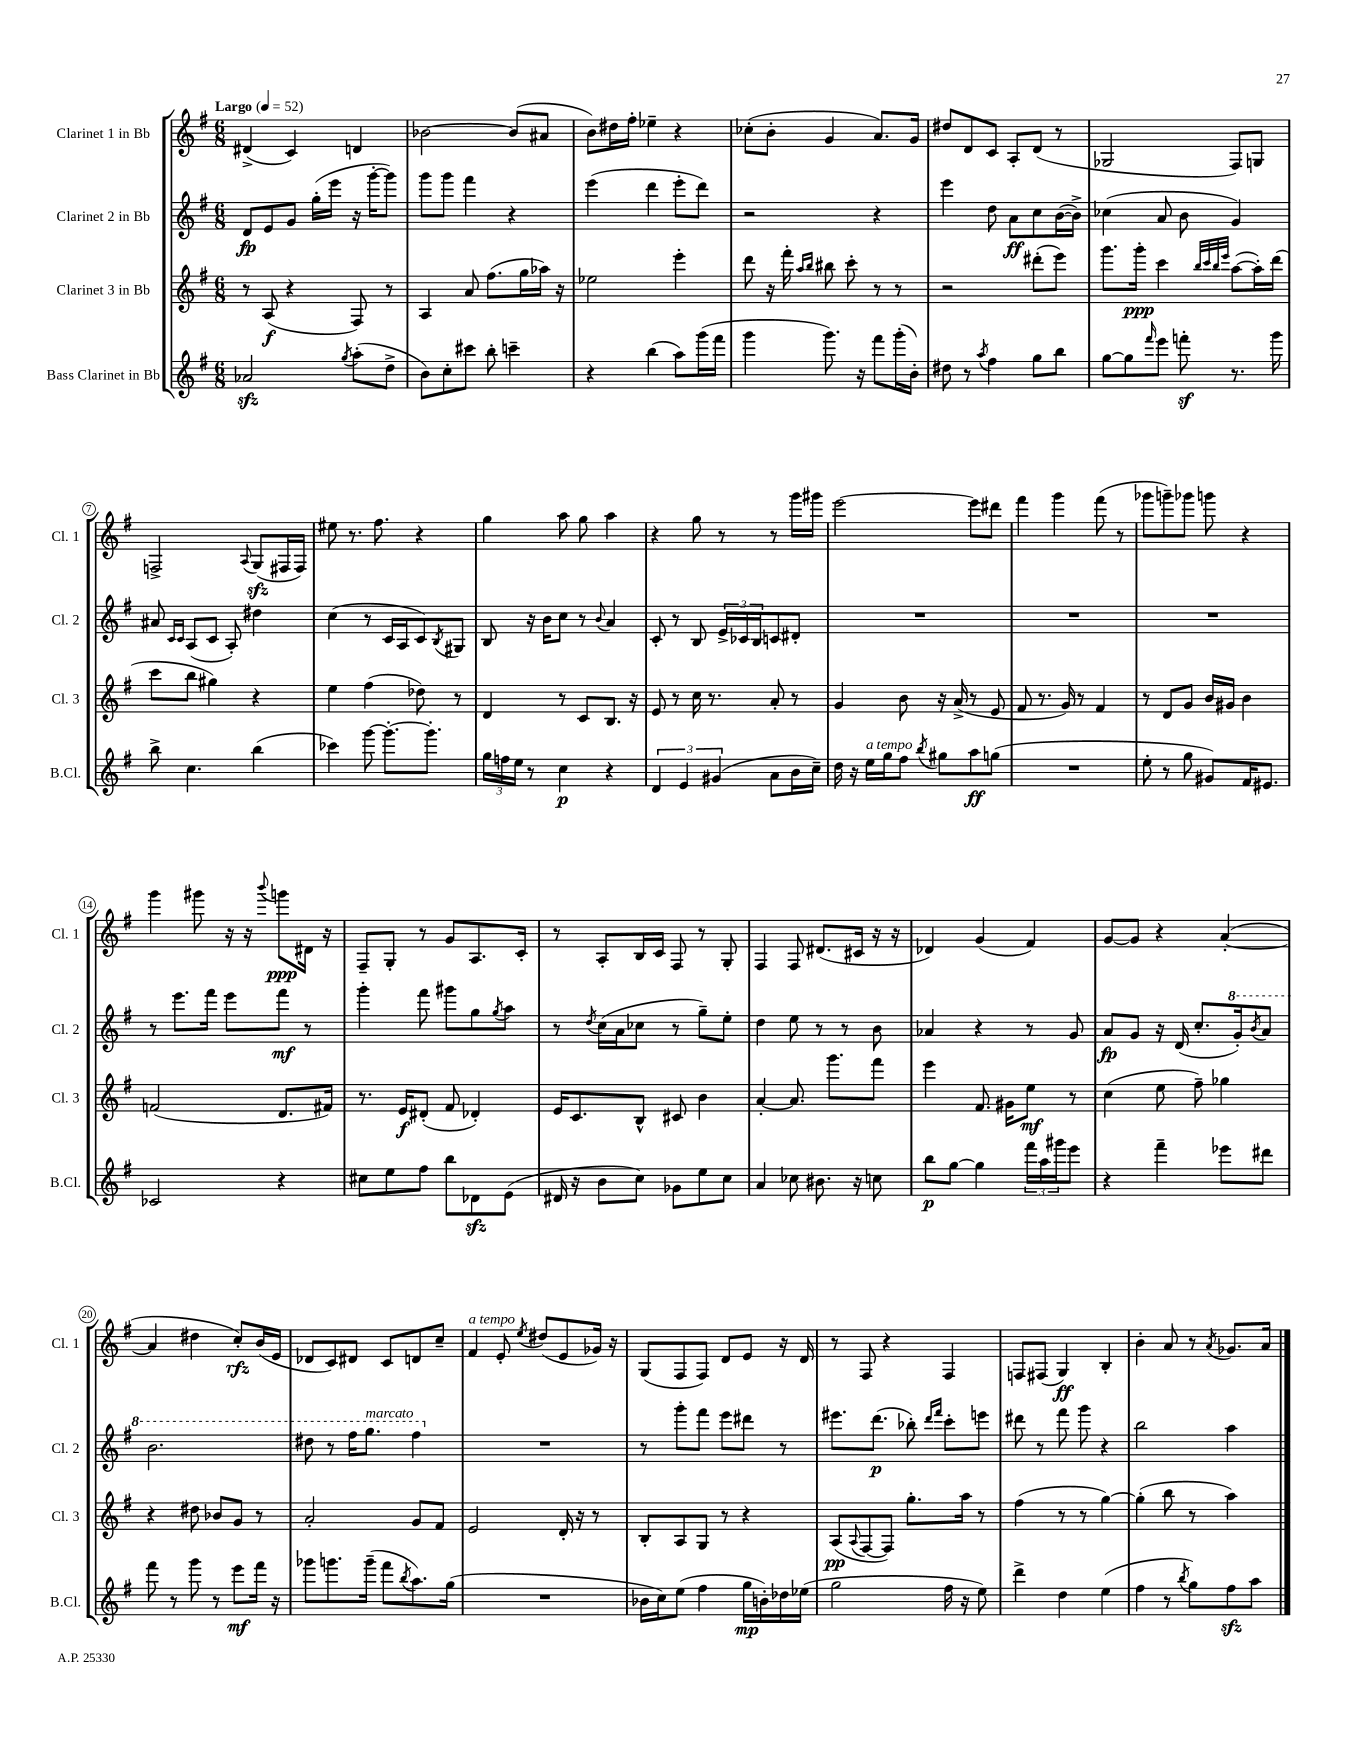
<<
\new StaffGroup <<
\new Staff = "s0" \with { instrumentName = "Clarinet 1 in Bb" shortInstrumentName = "Cl. 1" } {
    \clef treble \key g \major \numericTimeSignature \time 6/8 \tempo "Largo" 4 = 52
    dis'4->( c'4) d'4 |
    bes'2~ bes'8( ais'8 |
    b'8) dis''16 fis''16-. ees''4-- r4 |
    ces''8-.( b'8-. g'4 a'8.) g'16 |
    dis''8 d'8 c'8 a8-. d'8( r8 |
    ges2 fis8) g8 |
    f2-> \appoggiatura { a8 } g8\sfz( fis16 fis16) |
    eis''8 r8. fis''8. r4 |
    g''4 a''8 g''8 a''4 |
    r4 g''8 r8 r8 g'''16 gis'''16 |
    e'''2~ e'''8 dis'''8 |
    fis'''4 g'''4 fis'''8( r8 |
    ges'''8 g'''8--) ges'''8 g'''8 r4 |
    g'''4 gis'''8 r16 r16 \appoggiatura { b'''8 } g'''8\ppp dis'16 r16 |
    fis8-- g8-. r8 g'8 a8. c'16-. |
    r8 a8-. b16 c'16 fis8 r8 g8-. |
    fis4 fis8 dis'8.( cis'16 r16 r16 |
    des'4) g'4( fis'4) |
    g'8~ g'8 r4 a'4~-.( |
    a'4 dis''4 c''8-.\rfz) b'16( e'16 |
    des'8 c'8) dis'8 c'8 d'8 c''8-- |
    fis'4^\markup { \italic "a tempo" } e'8-. \acciaccatura { e''8 } dis''8( e'8 ges'16) r16 |
    g8( fis8 fis8) d'8 e'8 r16 d'16 |
    r8 fis8 r4 fis4 |
    f8 fis8( g4\ff) b4-. |
    b'4-. a'8 r8 \acciaccatura { a'8 } ges'8. a'16 \bar "|." |
}
\new Staff = "s1" \with { instrumentName = "Clarinet 2 in Bb" shortInstrumentName = "Cl. 2" } {
    \clef treble \key g \major \numericTimeSignature \time 6/8
    d'8\fp e'8 g'8 g''16-.( e'''16 r16 g'''16~-. g'''8) |
    g'''8 g'''8 fis'''4 r4 |
    e'''4( d'''4 e'''8-. d'''8) |
    r2 r4 |
    e'''4 d''8 a'8\ff c''8 b'16~( b'16->) |
    ces''4( a'8 b'8 g'4) |
    ais'8 \grace { c'16 c'16 } a8( c'8 a8-.) dis''4 |
    c''4( r8 c'16 a16 c'8) \acciaccatura { b8 } gis8 |
    b8 r16 b'16 c''8 r8 \appoggiatura { b'8 } a'4 |
    c'8-. r8 b8 \tuplet 3/2 { e'16-> ces'16 b16 } c'8 dis'8-. |
    R2. |
    R2. |
    R2. |
    r8 e'''8. fis'''16 e'''8 fis'''8\mf r8 |
    g'''4-. fis'''8 gis'''8 g''8 \acciaccatura { g''8 } a''8 |
    r8 \acciaccatura { d''8 } c''16( a'16 ces''8 r8 g''8--) e''8-. |
    d''4 e''8 r8 r8 b'8 |
    aes'4 r4 r8 g'8 |
    a'8\fp g'8 r16 d'16( c''8.-. \ottava #1 g''16-.) \acciaccatura { b''8 } a''8 |
    b''2. |
    dis'''8 r8 fis'''16 g'''8.^\markup { \italic "marcato" } fis'''4 \ottava #0 |
    R2. |
    r8 g'''8-. fis'''8 e'''8 dis'''8 r8 |
    eis'''8. d'''8.\p( bes''8-.) \grace { d'''16 fis'''16 } c'''8-. e'''8 |
    dis'''8 r8 fis'''8 g'''8 r4 |
    b''2 a''4 \bar "|." |
}
\new Staff = "s2" \with { instrumentName = "Clarinet 3 in Bb" shortInstrumentName = "Cl. 3" } {
    \clef treble \key g \major \numericTimeSignature \time 6/8
    r8 a8\f( r4 fis8) r8 |
    a4 a'8 fis''8.( g''16 aes''16) r16 |
    ees''2 e'''4-. |
    d'''8 r16 fis'''16-. \grace { a''16 b''16 } bis''8 c'''8-. r8 r8 |
    r2 dis'''8-.( e'''8) |
    g'''8. g'''16-.\ppp c'''4 \grace { b''32 c'''32 b''32 e'''32 } a''8~( a''16-.) d'''16( |
    c'''8 b''8 gis''4) r4 |
    e''4 fis''4( des''8) r8 |
    d'4 r8 c'8 b8. r16 |
    e'8 r8 c''16 r8. a'8-. r8 |
    g'4 b'8 r16 a'16->( r8 e'8 |
    fis'8 r8. g'16) r8 fis'4 |
    r8 d'8 g'8 b'16 gis'16 b'4 |
    f'2( d'8. fis'16) |
    r8. e'16\f dis'8-.( fis'8 des'4-.) |
    e'16 c'8. b8-^ cis'8 b'4 |
    a'4~-. a'8. g'''8. fis'''8 |
    e'''4 fis'8. gis'16 e''8\mf r8 |
    c''4( e''8 fis''8--) ges''4 |
    r4 dis''8 bes'8 g'8 r8 |
    a'2-. g'8 fis'8 |
    e'2 d'16-. r16 r8 |
    b8-. a8 g8 r8 r4 |
    a8\pp( \appoggiatura { a8 } fis8~ fis8) g''8.-. a''16 r8 |
    fis''4( r8 r8 g''4~) |
    g''4-.( b''8 r8 a''4) \bar "|." |
}
\new Staff = "s3" \with { instrumentName = "Bass Clarinet in Bb" shortInstrumentName = "B.Cl." } {
    \clef treble \key g \major \numericTimeSignature \time 6/8
    aes'2\sfz \acciaccatura { g''8 } a''8-.( d''8-> |
    b'8) c''8-. cis'''8 b''8-. c'''4-- |
    r4 b''4( a''8) g'''16( fis'''16 |
    g'''4 g'''8.) r16 fis'''8 g'''16-.( b'16-.) |
    dis''8 r8 \acciaccatura { a''8 } fis''4 g''8 b''8 |
    g''8~ g''8 \grace { fis'''16 } e'''8 f'''8-.\sf r8. g'''16 |
    b''8-> c''4. b''4( |
    ces'''4) g'''8~ g'''8.~-. g'''8.-. |
    \tuplet 3/2 { g''16 f''16 e''16 } r8 c''4\p r4 |
    \tuplet 3/2 { d'4 e'4 gis'4( } a'8 b'16 c''16--) |
    d''16 r16 e''16^\markup { \italic "a tempo" } g''16 fis''8 \acciaccatura { b''8 } gis''8 a''8\ff g''8( |
    R2. |
    e''8-. r8 g''8 gis'8) fis'16 eis'8. |
    ces'2 r4 |
    cis''8 e''8 fis''8 b''8 des'8\sfz e'8( |
    dis'16 r16 b'8 c''8) ges'8 e''8 c''8 |
    a'4 ces''8 bis'8. r16 c''8 |
    b''8\p g''8~ g''4 \tuplet 3/2 { fis'''16 a''16 gis'''16 } e'''8 |
    r4 fis'''4-- ees'''8 dis'''8 |
    fis'''8 r8 g'''8 r8 e'''8\mf fis'''16 r16 |
    ges'''8 g'''8. g'''16--( fis'''8 \acciaccatura { b''8 } a''8.) g''16( |
    R2. |
    bes'16 c''16) e''8( fis''4 g''16\mp b'16-.) des''16 ees''16( |
    g''2 fis''16 r16 e''8) |
    d'''4-> d''4 e''4( |
    fis''4 r8 \acciaccatura { b''8 } g''8) fis''8\sfz a''8 \bar "|." |
}
>>
>>
\layout { \context { \Score \override BarNumber.stencil = #(make-stencil-circler 0.1 0.3 ly:text-interface::print) } }
